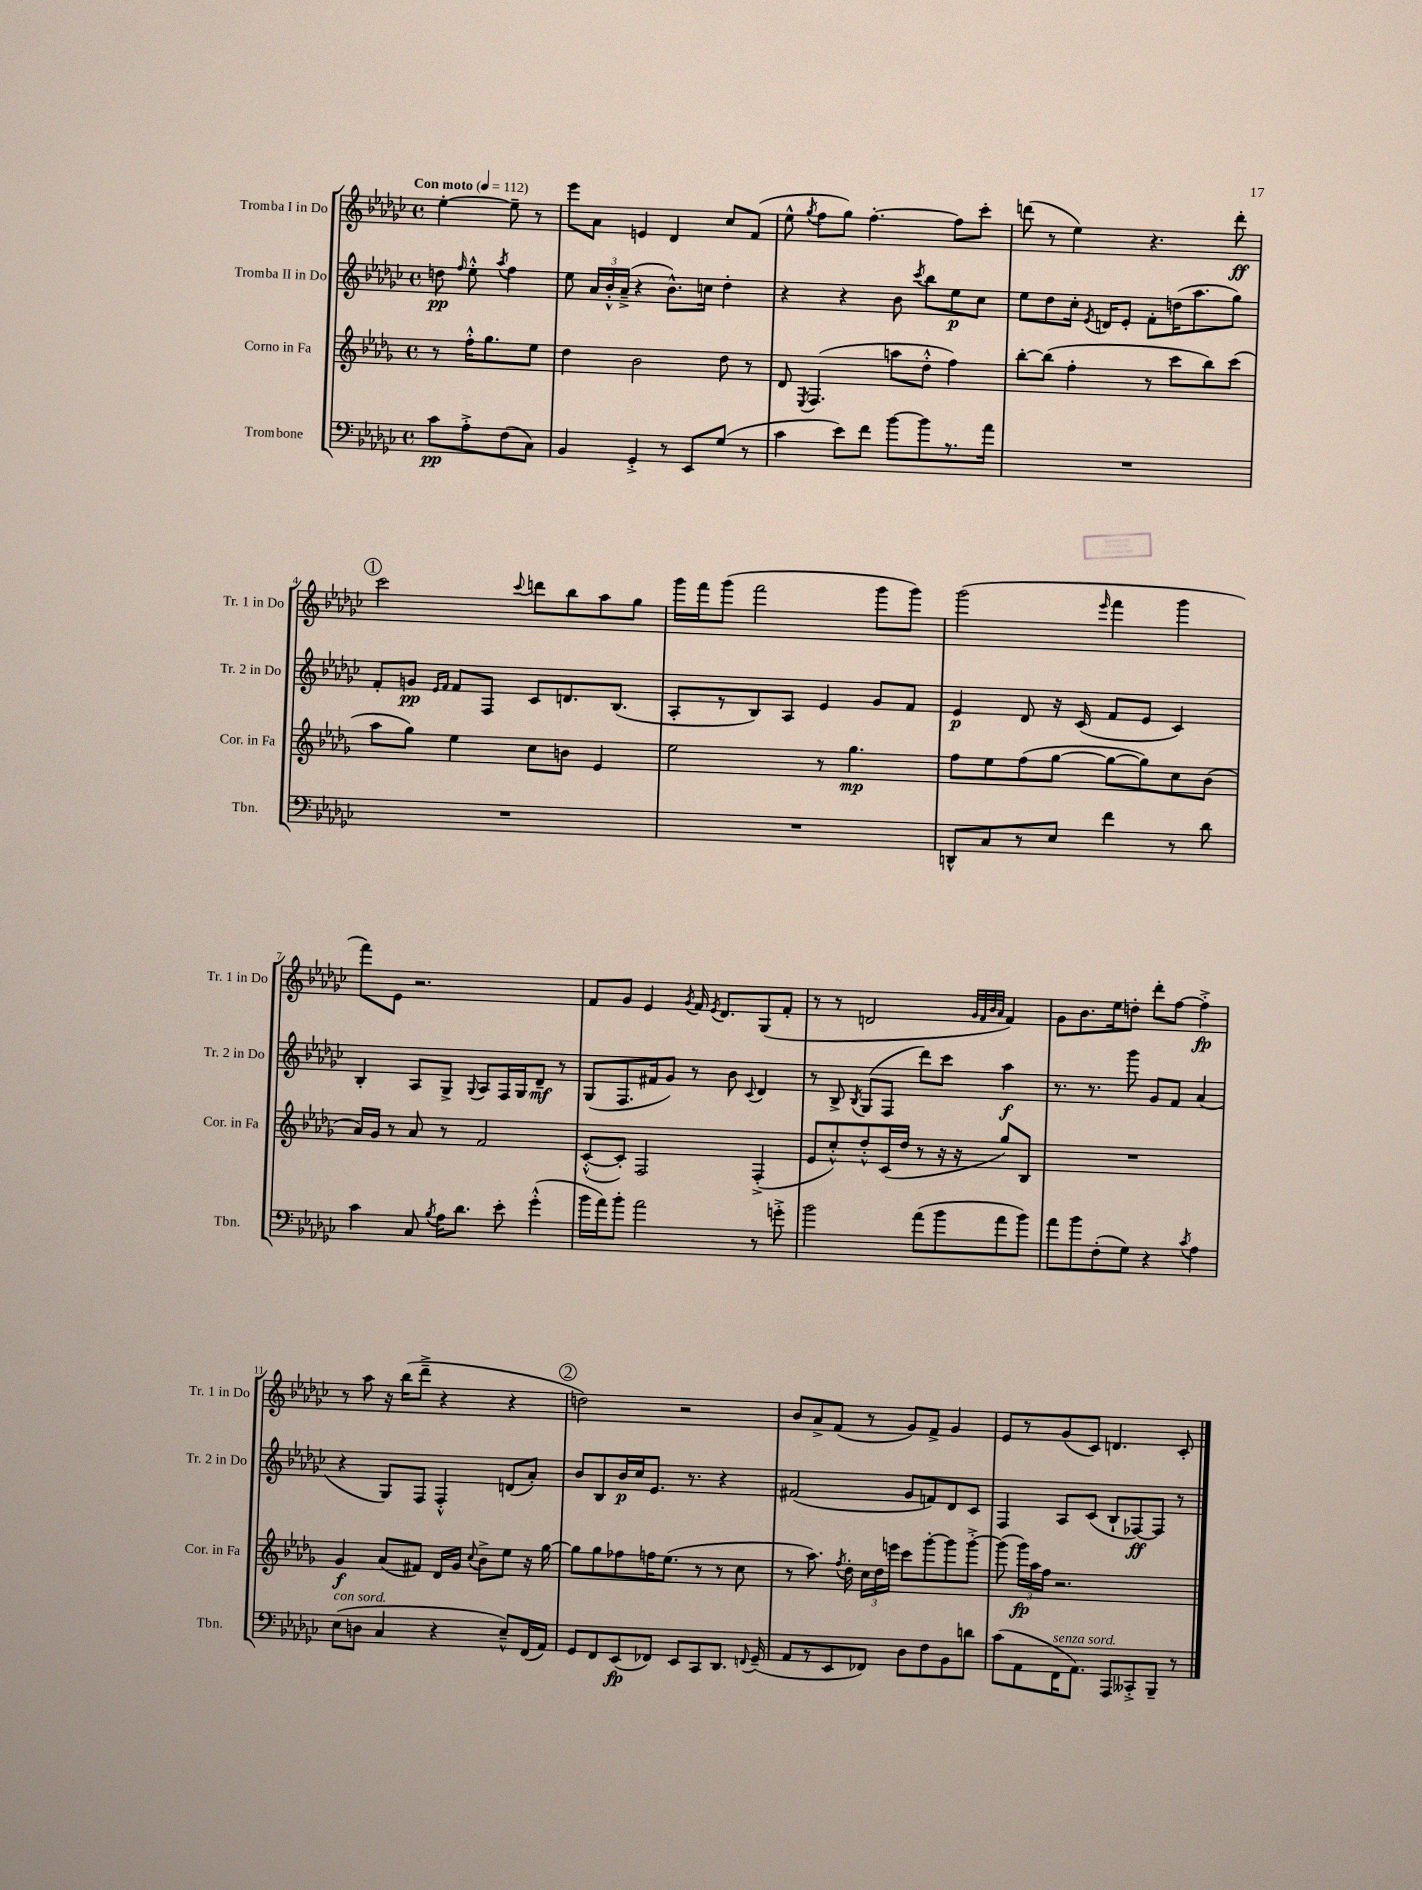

**kern	**kern	**kern	**kern
*staff4	*staff3	*staff2	*staff1
*clefF4	*clefG2	*clefG2	*clefG2
*k[b-e-a-d-g-c-]	*k[b-e-a-d-g-]	*k[b-e-a-d-g-c-]	*k[b-e-a-d-g-c-]
*M4/4	*M4/4	*M4/4	*M4/4
*met(c)	*met(c)	*met(c)	*met(c)
*MM112	*MM112	*MM112	*MM112
8c-	8r	8dd	[4ee-'
.	.	16qqff	.
8A-'^	16ff'^^	8ee-'^^	.
.	8.gg-	.	.
.	.	8qaa-	.
(8F	.	4ff	8ee-~]
8C-)	8ee-	.	8r
=	=	=	=
4BB-	4dd-	8ee-	8eee-
.	.	24a-	8a-
.	.	24b-'^^	.
.	.	(24a-~^	.
4GG-'^	2b-	4r	4e
8r	.	8.b-^^)	4d-
8EE-	.	.	.
.	.	16cc	.
(8G-	8dd-	4dd-'	8cc-
8r	8r	.	(8f
=	=	=	=
4c-	8d-	4r	8ee-^^
.	8qE-	.	8qgg-
.	(4.F	.	8ff
8e-)	.	4r	8gg-)
8f	.	.	[4.ff'
[8b-	8aa	8b-	.
.	.	8qccc-	.
8b-]	8dd-'^^	8bb-	.
8.r	4ff)	8ee-	8ff]
.	.	8cc-	8ccc-'
16a-	.	.	.
=	=	=	=
1r	[8bb-'	8ee-	(8ddd
.	(8bb-]	8dd-	8r
.	4ff'	16cc-'	4ee-)
.	.	8qe-	.
.	.	16d	.
.	.	8e-'	.
.	8r	8f'	4.r
.	8ccc	(16dd	.
.	.	8.aa-	.
.	8bb-)	.	.
.	(8ccc	8gg-)	8ddd'
=	=	=	=
1r	8aa-	8f'	2ccc-
.	8gg-)	8g	.
.	.	16qqe-	.
.	.	16qqf	.
.	4ee-	8f	.
.	.	8F	.
.	.	.	8qqccc-
.	8cc	8c-	8ddd
.	8b	8.d	8bb-
.	4e-	.	8aa-
.	.	(8.B-	.
.	.	.	8gg-
=	=	=	=
1r	2ee-	8A-'	16ggg-
.	.	.	16fff
.	.	8r	(8ggg-
.	.	8B-)	2fff
.	.	8A-	.
.	8r	4e-	.
.	4.gg-	.	.
.	.	8g-	8ggg-
.	.	8f	8ggg-)
=	=	=	=
8DD^^	8ff	4e-	(2ggg-
8C-	8ee-	.	.
8r	(8ff	8d-	.
8E-	[8gg-	16r	.
.	.	(16c-	.
.	.	.	16qqeee-
4f	8gg-_	8f	4fff
.	8gg-])	8e-	.
8r	8cc	4c-)	4ggg-
8d-	(8b-	.	.
=	=	=	=
4c-	16a-)	4B-'	8fff)
.	16g-	.	.
.	8r	.	8e-
8C-	8a-	8A-	2.r
8qB-	.	.	.
16A-	8r	8G-^	.
8.d-	.	.	.
.	.	8qqG-	.
.	2f	8A-	.
8e-'	.	16F	.
.	.	16G-	.
(4g-'^^	.	8d-~	.
.	.	8r	.
=	=	=	=
16b-	([8c'^^	(8G-	8f
16a-)	.	.	.
8b-'	8c'])	8.F	8g-
2a-	2F	.	4e-
.	.	16f#	.
.	.	8g-)	.
.	.	.	8qg-
.	.	8r	16f
.	.	.	8qe-
.	.	.	8.d-
.	.	8b-	.
.	.	8qqc-	.
8r	(4F'^	4d-	(8G-
8g'^	.	.	8f'
=	=	=	=
2b-	8e-	8r	8r
.	8cc'^^)	8B-^	8r
.	.	8qB-	.
.	8dd-'^^	(8G-	2d
.	(16c	8F	.
.	16dd-	.	.
(8a-	8r	8ddd-)	.
8b-	16r	8ccc-	.
.	16r	.	.
.	.	.	32qqg-
.	.	.	32qqf
.	.	.	32qqb-
.	.	.	32qqa-
8a-	8gg-)	4aa-	4f)
8b-)	8B-	.	.
=	=	=	=
8a-	1r	8.r	8g-
8b-	.	.	8.b-
.	.	8.r	.
(8F'	.	.	.
.	.	.	16ee-
8G-)	.	8ggg-	8dd'
4r	.	8g-	8ddd-'
.	.	8f	[8ff
8qc-	.	.	.
4A-	.	(4a-	4ff'^]
=	=	=	=
(8E-	4g-	4r	8r
8D	.	.	8aa-
4C-	(8a-	8G-)	16r
.	.	.	(16bb-
.	8f#)	8F	8ddd-~^
4r	16d-	4F'^^	4r
.	16g-	.	.
.	8qqcc	.	.
.	8b-^	.	.
8E-~^^)	8ee-	(8d	4r
(16FF	16r	8a-')	.
16AA-)	[16gg-	.	.
=	=	=	=
8GG-	8gg-]	8b-	2dd)
8FF	8gg-	8B-	.
(8EE-	8ff-	16b-	.
.	.	16cc-	.
8FF-)	16ff	8.e-	.
.	(8.ee-	.	.
8EE-	.	.	2r
.	.	8.r	.
8CC-	8r	.	.
8.DD-	8r	4r	.
.	8cc	.	.
8qqFF	.	.	.
(16GG-~	.	.	.
=	=	=	=
8AA-	8r	(2f#	8b-
8r	8.aa-)	.	8a-^
8EE-	.	.	(8f
.	8qff	.	.
.	16dd-'	.	.
8FF-)	24cc	.	8r
.	24dd-	.	.
.	24eee	.	.
8D-	8ccc	8g-	8g-)
8F	[8ggg-'	8f)	8f^
8BB-	8ggg-]	8d-	4g-
8d	[8ggg-'^	8c-	.
=	=	=	=
(8c-	(8ggg-]	4F	8e-
8AA-	24ggg-)	.	8r
.	24aa-	.	.
.	24ff	.	.
16FF	2.r	8A-	(8g-
8.AA-)	.	.	.
.	.	(8c-	8c-)
8AAA-	.	8B-`	4.d
8CC--'^	.	[8F-)	.
8BBB-~	.	8F-]	.
8r	.	8r	8c-'
==	==	==	==
*-	*-	*-	*-
